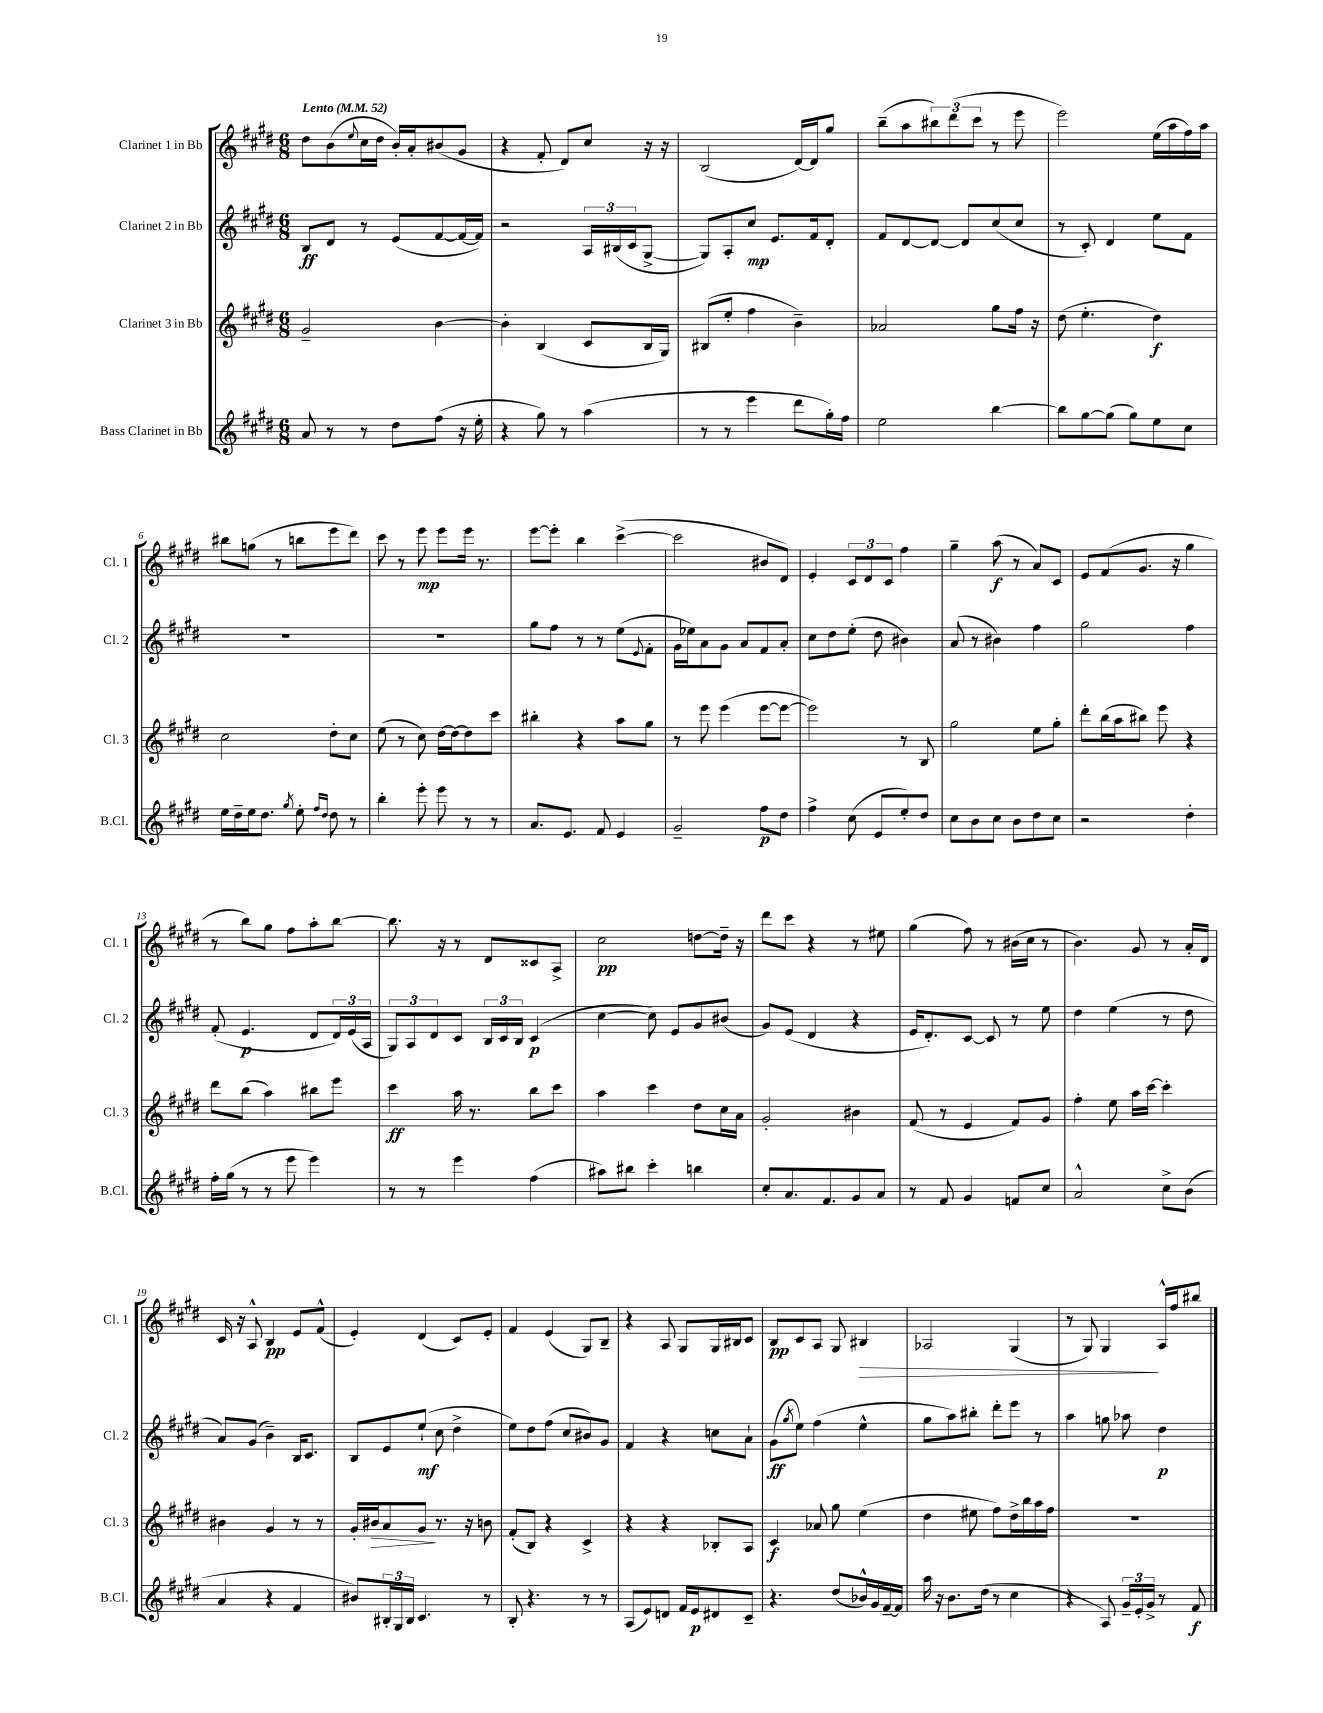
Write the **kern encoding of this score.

**kern	**dynam	**kern	**dynam	**kern	**dynam	**kern	**dynam
*part4	*part4	*part3	*part3	*part2	*part2	*part1	*part1
*staff4	*staff4	*staff3	*staff3	*staff2	*staff2	*staff1	*staff1
*I"Bass Clarinet in Bb	*	*I"Clarinet 3 in Bb	*	*I"Clarinet 2 in Bb	*	*I"Clarinet 1 in Bb	*
*I'B.Cl.	*	*I'Cl. 3	*	*I'Cl. 2	*	*I'Cl. 1	*
*clefG2	*	*clefG2	*	*clefG2	*	*clefG2	*
*k[f#c#g#d#]	*	*k[f#c#g#d#]	*	*k[f#c#g#d#]	*	*k[f#c#g#d#]	*
*M6/8	*	*M6/8	*	*M6/8	*	*M6/8	*
*MM52	*	*MM52	*	*MM52	*	*MM52	*
=1	=1	=1	=1	=1	=1	=1	=1
!	!	!	!	!	!	!LO:TX:a:B:t=Lento	!
8a/	.	2g#~/	.	8B/L	ff	8dd#\L	.
8r	.	.	.	8d#/J	.	(8b\	.
.	.	.	.	.	.	8qqee/	.
8r	.	.	.	8r	.	16cc#\L	.
.	.	.	.	.	.	16dd#\JJ	.
8dd#\L	.	.	.	(8e/L	.	16b'/LL)	.
.	.	.	.	.	.	16a'/J	.
(8ff#\J	.	[4b\	.	[8f#/	.	(8b#X/	.
16r	.	.	.	16f#/L_	.	8g#/J	.
16ee'\	.	.	.	16f#/JJ])	.	.	.
=2	=2	=2	=2	=2	=2	=2	=2
4r	.	4b'\]	.	2r	.	4r	.
8gg#\)	.	(4B/	.	.	.	8f#'/	.
8r	.	.	.	.	.	8d#/L)	.
(4aa\	.	8c#/L	.	24A/LL	.	8cc#/J	.
.	.	.	.	(24B#X/	.	.	.
.	.	.	.	24c#/J	.	.	.
.	.	16B/L	.	[8G#^/J	.	16r	.
.	.	16G#/JJ)	.	.	.	16r	.
=3	=3	=3	=3	=3	=3	=3	=3
8r	.	(8B#X/L	.	8G#/L])	.	(2B/	.
8r	.	8ee'/J	.	8A'/	.	.	.
4eee\	.	4ff#\	.	8cc#/J	mp	.	.
.	.	.	.	8.e/L	.	.	.
8ddd#\L	.	4b~\)	.	.	.	[16d#/LL)	.
.	.	.	.	16f#/k	.	16d#/J]	.
16gg#'\L)	.	.	.	8d#'/J	.	8gg#/J	.
16ff#\JJ	.	.	.	.	.	.	.
=4	=4	=4	=4	=4	=4	=4	=4
2ee\	.	2a-X/	.	8f#/L	.	(8bb~\L	.
.	.	.	.	[8d#/	.	8aa\	.
.	.	.	.	8d#/J_	.	12bb#X\)	.
.	.	.	.	.	.	(12ddd#\	.
.	.	.	.	8d#/L]	.	.	.
.	.	.	.	.	.	12ccc#\J	.
[4bb\	.	8gg#\L	.	(8cc#/	.	8r	.
.	.	16ff#\Jk	.	8cc#/J	.	8eee\	.
.	.	16r	.	.	.	.	.
=5	=5	=5	=5	=5	=5	=5	=5
8bb\L]	.	(8dd#\	.	8r	.	2eee\)	.
[8gg#\	.	4.ee'\	.	8c#'/)	.	.	.
(8gg#\J]	.	.	.	4d#/	.	.	.
8gg#\L)	.	.	.	.	.	.	.
8ee\	.	4dd#\)	f	8ee\L	.	(16ee\LL	.
.	.	.	.	.	.	16aa\	.
8cc#\J	.	.	.	8f#\J	.	16ff#\)	.
.	.	.	.	.	.	16aa\JJ	.
!!LO:LB:g=z
=6	=6	=6	=6	=6	=6	=6	=6
16ee\LL	.	2cc#\	.	2.r	.	8bb#X\L	.
16dd#~\	.	.	.	.	.	.	.
16ee\J	.	.	.	.	.	(8ggn\J	.
8.dd#\J	.	.	.	.	.	.	.
.	.	.	.	.	.	8r	.
8qgg#/	.	.	.	.	.	.	.
8ee'\	.	.	.	.	.	8bbn\L	.
16qqff#/LL	.	.	.	.	.	.	.
16qqdd#/JJ	.	.	.	.	.	.	.
8dd#\	.	8dd#'\L	.	.	.	8eee\	.
8r	.	8cc#\J	.	.	.	8ddd#\J)	.
=7	=7	=7	=7	=7	=7	=7	=7
4bb'\	.	(8ee\	.	2.r	.	8ccc#\	.
.	.	8r	.	.	.	8r	.
8eee'\	.	8cc#\)	.	.	.	8eee\	mp
8eee\	.	[16dd#\LL	.	.	.	8eee\L	.
.	.	16dd#\J_	.	.	.	.	.
8r	.	8dd#\]	.	.	.	16eee\Jk	.
.	.	.	.	.	.	8.r	.
8r	.	8ccc#\J	.	.	.	.	.
=8	=8	=8	=8	=8	=8	=8	=8
8.a/L	.	4bb#X'\	.	8gg#\L	.	[8eee\L	.
.	.	.	.	8ff#\J	.	8eee'\J]	.
8.e/J	.	.	.	.	.	.	.
.	.	4r	.	8r	.	4bb\	.
8f#/	.	.	.	8r	.	.	.
4e/	.	8aa\L	.	(8ee\L	.	([4ccc#^\	.
.	.	.	.	8qqe/	.	.	.
.	.	8gg#\J	.	8f#'\J	.	.	.
=9	=9	=9	=9	=9	=9	=9	=9
2g#~/	.	8r	.	16g#\LL	.	2ccc#\]	.
.	.	.	.	16ee-X\J)	.	.	.
.	.	8eee\	.	8a\	.	.	.
.	.	(4eee\	.	8g#\J	.	.	.
.	.	.	.	8a/L	.	.	.
8ff#\L	p	[8eee\L	.	8f#/	.	8b#X/L	.
8dd#\J	.	8eee\J_	.	8a'/J	.	8d#/J)	.
=10	=10	=10	=10	=10	=10	=10	=10
4ff#^\	.	2eee\])	.	8cc#\L	.	4e'/	.
.	.	.	.	8dd#\	.	.	.
(8cc#\	.	.	.	(8ee'\J	.	12c#/L	.
.	.	.	.	.	.	12d#/	.
8e/L	.	.	.	8dd#\	.	.	.
.	.	.	.	.	.	12c#/J	.
8ee'/)	.	8r	.	4b#X\)	.	4ff#\	.
8dd#/J	.	8B/	.	.	.	.	.
=11	=11	=11	=11	=11	=11	=11	=11
8cc#\L	.	2gg#\	.	(8a/	.	4gg#~\	.
8b\	.	.	.	8r	.	.	.
8cc#\J	.	.	.	4b#X\)	.	(8aa\	f
8b\L	.	.	.	.	.	8r	.
8dd#\	.	8ee\L	.	4ff#\	.	8a/L)	.
8cc#\J	.	8gg#'\J	.	.	.	8c#/J	.
=12	=12	=12	=12	=12	=12	=12	=12
2r	.	8ddd#'\L	.	2gg#\	.	8e/L	.
.	.	(16bb\L	.	.	.	(8f#/	.
.	.	16aa\J	.	.	.	.	.
.	.	8bb#X\J)	.	.	.	8.g#/J	.
.	.	8eee\	.	.	.	.	.
.	.	.	.	.	.	16r	.
4dd#'\	.	4r	.	4ff#\	.	4gg#\	.
!!LO:LB:g=z
=13	=13	=13	=13	=13	=13	=13	=13
16ff#'\LL	.	8ddd#\L	.	(8f#'/	.	8r	.
(16gg#\JJ	.	.	.	.	.	.	.
8r	.	(8bb\J	.	4.e/	p	8bb\L)	.
8r	.	4aa\)	.	.	.	8gg#\J	.
8eee\	.	.	.	.	.	8ff#\L	.
4eee\)	.	8bb#X\L	.	8d#/L	.	8aa'\	.
.	.	8eee\J	.	24d#/L)	.	[8bb\J	.
.	.	.	.	(24e/	.	.	.
.	.	.	.	24A/JJ	.	.	.
=14	=14	=14	=14	=14	=14	=14	=14
8r	.	4ccc#\	ff	12G#/L)	.	8.bb\]	.
.	.	.	.	12A/	.	.	.
8r	.	.	.	.	.	.	.
.	.	.	.	12d#/	.	.	.
.	.	.	.	.	.	16r	.
4eee\	.	16aa\	.	8c#/J	.	8r	.
.	.	8.r	.	.	.	.	.
.	.	.	.	24B/LL	.	8d#/L	.
.	.	.	.	24c#/	.	.	.
.	.	.	.	24B/JJ	.	.	.
(4ff#\	.	8bb\L	.	(4c#/	p	8c##X/	.
.	.	8ccc#\J	.	.	.	8A^/J	.
=15	=15	=15	=15	=15	=15	=15	=15
8aa#X\L)	.	4aa\	.	[4cc#\	.	2cc#\	pp
8bb#X\J	.	.	.	.	.	.	.
4ccc#'\	.	4ccc#\	.	8cc#\])	.	.	.
.	.	.	.	8e/L	.	.	.
4bbn\	.	8dd#\L	.	8g#/	.	[8ddn\L	.
.	.	16cc#\L	.	(8b#X/J	.	16dd~\Jk]	.
.	.	16a\JJ	.	.	.	16r	.
=16	=16	=16	=16	=16	=16	=16	=16
8cc#'/L	.	2g#'/	.	8g#/L)	.	8ddd#\L	.
8.a/	.	.	.	(8e/J	.	8ccc#\J	.
.	.	.	.	4d#/	.	4r	.
8.f#/	.	.	.	.	.	.	.
8g#/	.	4b#X\	.	4r	.	8r	.
8a/J	.	.	.	.	.	8ee#X\	.
=17	=17	=17	=17	=17	=17	=17	=17
8r	.	(8f#/	.	16e/KL	.	(4gg#\	.
.	.	.	.	8.d#'/)	.	.	.
8f#/	.	8r	.	.	.	.	.
4g#/	.	4e/	.	[8c#/J	.	8ff#\)	.
.	.	.	.	8c#/]	.	8r	.
8fn/L	.	8f#/L)	.	8r	.	(16b#X\LL	.
.	.	.	.	.	.	16cc#\JJ	.
8cc#/J	.	8g#/J	.	8ee\	.	8r	.
=18	=18	=18	=18	=18	=18	=18	=18
2a^^/	.	4ff#'\	.	4dd#\	.	4.b\)	.
.	.	8ee\	.	(4ee\	.	.	.
.	.	16aa\LL	.	.	.	8g#/	.
.	.	[16ccc#\JJ	.	.	.	.	.
8cc#^\L	.	4ccc#'\]	.	8r	.	8r	.
(8b\J	.	.	.	8dd#\	.	16a'/LL	.
.	.	.	.	.	.	16d#/JJ	.
!!LO:LB:g=z
=19	=19	=19	=19	=19	=19	=19	=19
4a/	.	4b#X\	.	8a/L)	.	16c#/	.
.	.	.	.	.	.	16r	.
.	.	.	.	(8g#/J	.	8A^^/	.
4r	.	4g#/	.	4b~\)	.	4B/	pp
4f#/	.	8r	.	16B/KL	.	8e/L	.
.	.	.	.	8.c#/J	.	.	.
.	.	8r	.	.	.	(8f#^^/J	.
=20	=20	=20	=20	=20	=20	=20	=20
8b#X/L)	.	16g#'/LL	.	8B/L	.	4e'/)	.
!	!	!	!LO:HP:b	!	!	!	!
.	.	16b#X/J	>	.	.	.	.
24B#X'/L	.	8a/	.	8e/	.	.	.
24G#/	.	.	.	.	.	.	.
24B#/JJ	.	.	.	.	.	.	.
4.c#/	.	8g#/J	.	(8ee`/J	mf	(4d#/	.
.	.	8.r	]	8cc#\	.	.	.
.	.	.	.	4dd#^\	.	8c#/L)	.
.	.	16r	.	.	.	.	.
8r	.	8bn\	.	.	.	8e'/J	.
=21	=21	=21	=21	=21	=21	=21	=21
8B'/	.	(8f#'/L	.	8ee\L)	.	4f#/	.
4.r	.	8B/J)	.	8dd#\	.	.	.
.	.	4r	.	(8ff#\J	.	(4e/	.
.	.	.	.	8cc#/L	.	.	.
8r	.	4c#^/	.	8b#X/)	.	8G#/L)	.
8r	.	.	.	8g#/J	.	8B~/J	.
=22	=22	=22	=22	=22	=22	=22	=22
(8A/L	.	4r	.	4f#/	.	4r	.
8e/)	.	.	.	.	.	.	.
8dn/J	.	4r	.	4r	.	8A/	.
16f#/LL	.	.	.	.	.	8G#/L	.
16e/J	p	.	.	.	.	.	.
8d#X/	.	8B-X'/L	.	8ccn\L	.	16G#/L	.
.	.	.	.	.	.	16B#X/J	.
8c#~/J	.	8A/J	.	8a`\J	.	8c#/J	.
=23	=23	=23	=23	=23	=23	=23	=23
4.r	.	4c#/	f	(8g#\L	ff	8B/L	pp
.	.	.	.	8qgg#/	.	.	.
.	.	.	.	8ee\J)	.	8c#/	.
.	.	8a-X/	.	(4ff#\	.	8A/J	.
(8dd#/L	.	8gg#\	.	.	.	8G#/	.
!	!	!	!	!	!	!	!LO:HP:b
16b-X^^/L)	.	(4ee\	.	4ee^^\	.	4B#X/	>
16g#/	.	.	.	.	.	.	.
[16f#~/	.	.	.	.	.	.	.
16f#/JJ]	.	.	.	.	.	.	.
=24	=24	=24	=24	=24	=24	=24	=24
16aa\	.	4dd#\	.	8gg#\L	.	2A-X/	.
16r	.	.	.	.	.	.	.
8.b\L	.	.	.	8aa\)	.	.	.
.	.	8ee#X\	.	8bb#X'\J	.	.	.
(16dd#\Jk	.	.	.	.	.	.	.
8r	.	8ff#\L)	.	8ddd#'\L	.	.	.
4cc#\	.	16dd#^\L	.	8eee\J	.	(4G#/	.
.	.	16bb\	.	.	.	.	.
.	.	16aa\	.	8r	.	.	.
.	.	16ff#\JJ	.	.	.	.	.
=25	=25	=25	=25	=25	=25	=25	=25
4r	.	2.r	.	4aa\	.	8r	.
.	.	.	.	.	.	8G#/)	.
8A/)	.	.	.	8ggn\	.	4G#/	.
24g#~/LL	.	.	.	8aa-X\	.	.	.
24e'/	.	.	.	.	.	.	.
24g#^/JJ	.	.	.	.	.	.	.
8r	.	.	.	4dd#\	p	16A^^/LL	]
.	.	.	.	.	.	16ff#/J	.
8f#/	f	.	.	.	.	8bb#X/J	.
==	==	==	==	==	==	==	==
*-	*-	*-	*-	*-	*-	*-	*-
